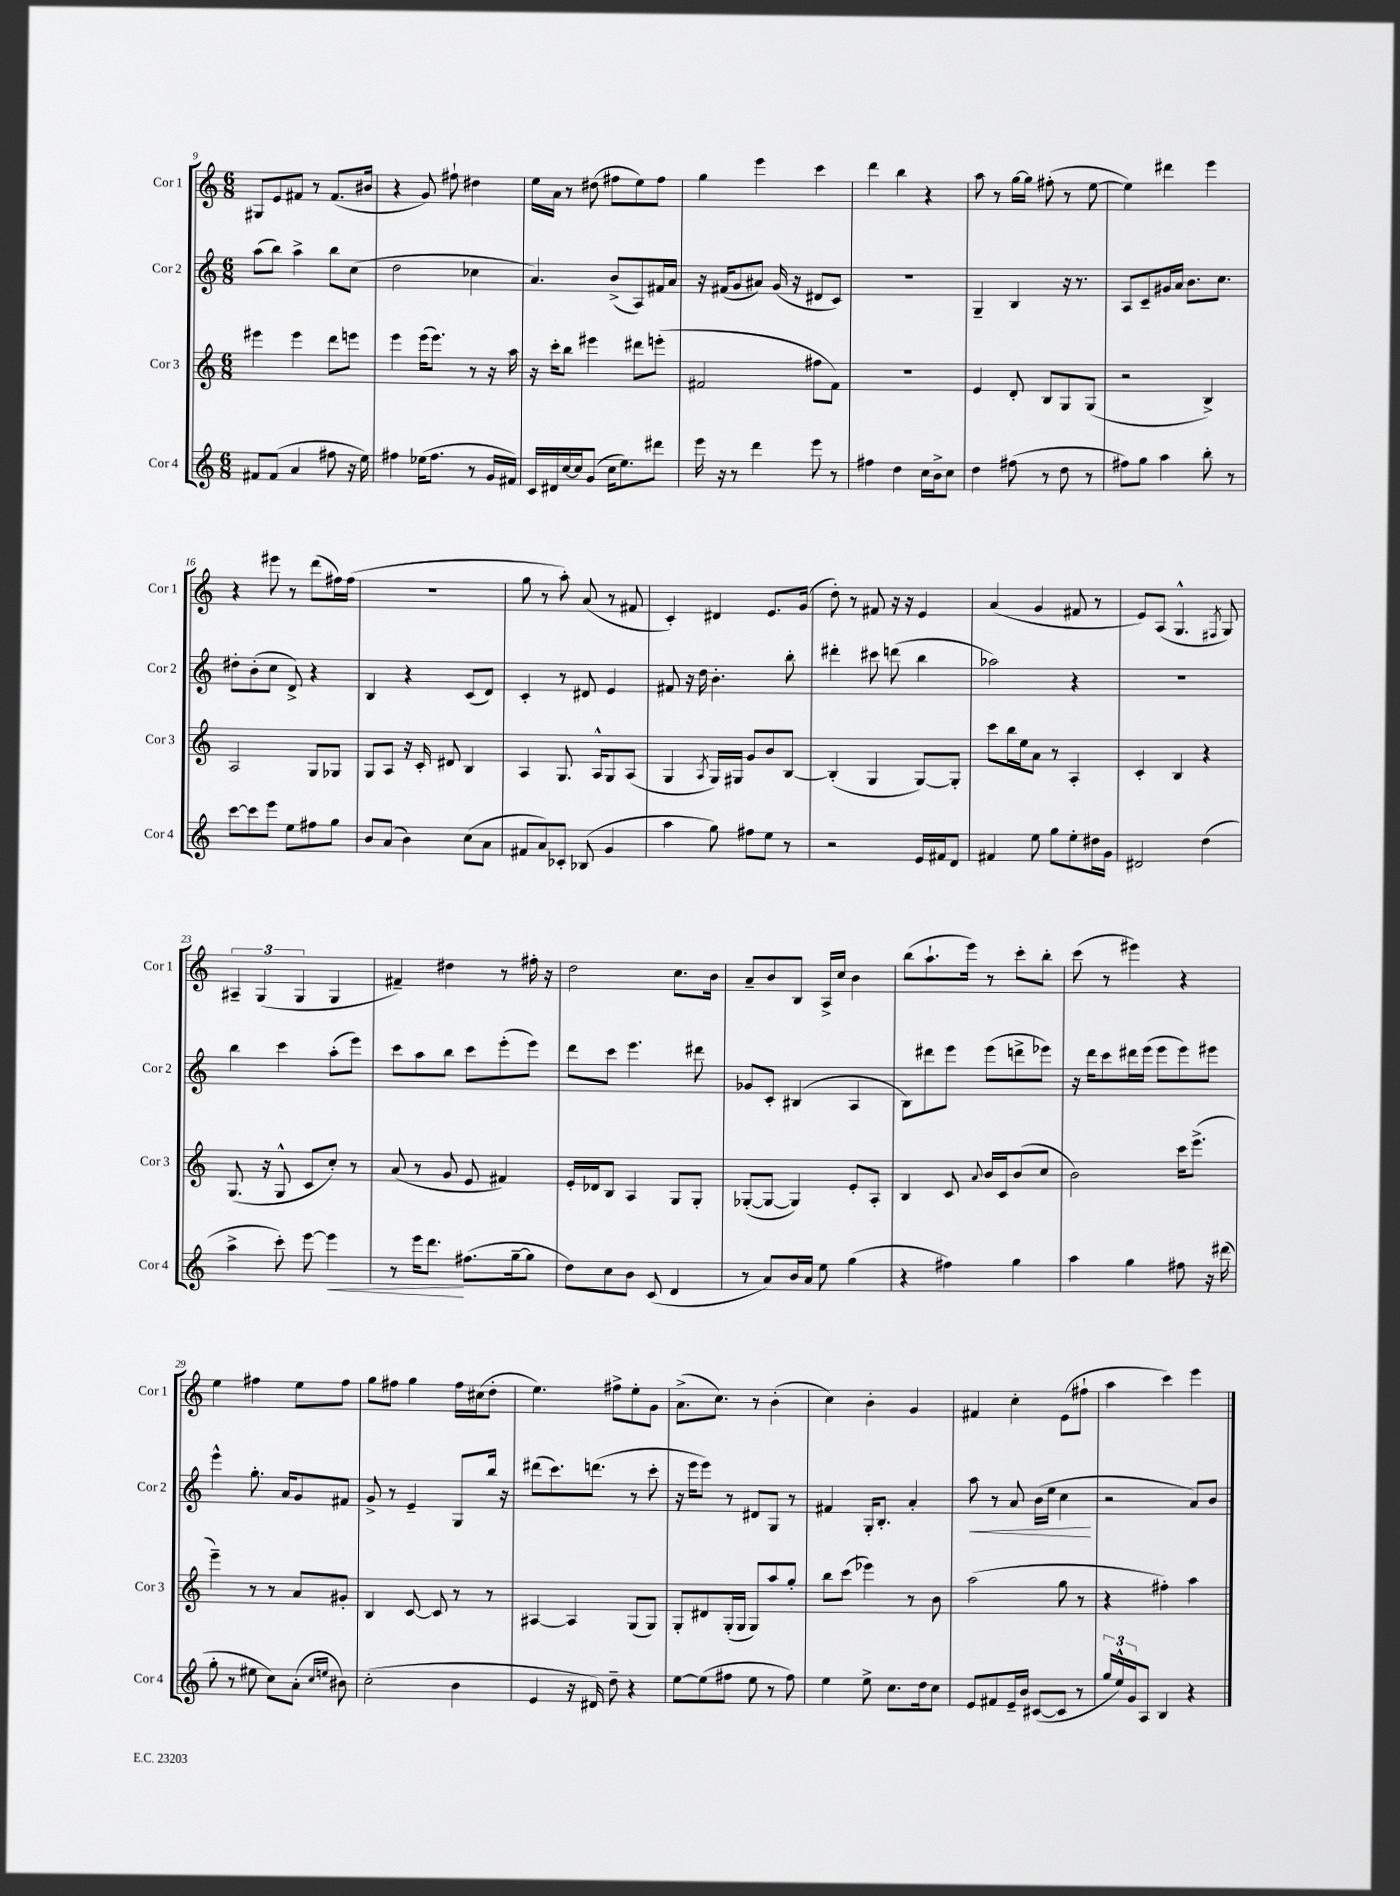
<<
\new StaffGroup <<
\new Staff = "s0" \with { instrumentName = "Cor 1" shortInstrumentName = "Cor 1" } {
    \clef treble \key c \major \numericTimeSignature \time 6/8
    gis8 e'8 fis'8 r8 fis'8.( bis'16 |
    r4 g'8) fis''8-! dis''4 |
    e''16 a'16 r8 dis''8( fis''8 e''8) fis''8 |
    g''4 e'''4 c'''4 |
    d'''4 b''4 r4 |
    a''8 r8 g''16~ g''16 fis''8-.( r8 e''8~ |
    e''4) dis'''4 e'''4 |
    r4 eis'''8 r8 d'''8( fis''16) fis''16( |
    R2. |
    g''8 r8 a''8-.) a'8( r8 fis'8 |
    c'4-.) dis'4 e'8. g'16( |
    d''8-.) r8 fis'8 r16 r16 e'4 |
    a'4( g'4 fis'8 r8 |
    e'8) a8( g4.-^ \acciaccatura { fis8 } g8) |
    \tuplet 3/2 { ais4-- g4( g4 } g4 |
    fis'4--) dis''4 r8 fis''16-. r16 |
    d''2 c''8. b'16 |
    a'8-- b'8 b8 a16-> c''16 b'4 |
    b''8( a''8.-! e'''16) r8 c'''8-. b''8-. |
    c'''8( r8 eis'''4) r4 |
    e''4 fis''4 e''8 fis''8 |
    g''8 fis''8 g''4 fis''16 cis''16( d''8-. |
    e''4.) fis''8-> e''8-. g'8 |
    a'8.->( c''8.) r8 b'4-.( |
    c''4) b'4-. g'4 |
    fis'4 c''4-. e'8( fis''8-! |
    a''4 c'''4) e'''4 \bar "|." |
}
\new Staff = "s1" \with { instrumentName = "Cor 2" shortInstrumentName = "Cor 2" } {
    \clef treble \key c \major \numericTimeSignature \time 6/8
    a''8( b''8) a''4-> b''8 c''8( |
    d''2 ces''4 |
    a'4.) b'8->( a8) fis'16 a'16 |
    r16 fis'16( g'8 ais'8) g'16( r16 dis'8 c'8) |
    R2. |
    g4-- b4 r16 r8. |
    a8 c'8-- gis'16 a'16 b'8. c''8. |
    dis''8-. b'8-.( c''8 d'8->) r4 |
    b4 r4 c'8( d'8) |
    c'4-. r8 dis'8 e'4 |
    fis'8 r16 d''16 b'4.-. b''8-. |
    dis'''4-. cis'''8 d'''8( b''4 |
    aes''2) r4 |
    R2. |
    b''4 c'''4 a''8-.( e'''8) |
    c'''8 a''8 b''8 c'''8 e'''8-.( e'''8) |
    d'''8 c'''8 e'''4. dis'''8 |
    ges'8 c'8-. bis4( a4 |
    b8) dis'''8 e'''8 e'''8( d'''8-> ees'''8) |
    r16 d'''16 c'''8 dis'''16 e'''16( e'''8 e'''8) eis'''8 |
    e'''4-^ g''8.-. a'16 g'8 fis'8 |
    g'8-> r8 e'4-- g8 b''16 r16 |
    dis'''8( c'''8.) d'''8.( r8 c'''8-. |
    r16 e'''16 e'''8) r8 dis'8 g8 r8 |
    fis'4 g16-. b8.-. a'4-. |
    a''8\< r8 a'8 b'16( e''16 c''4\! |
    r2 a'8) b'8 \bar "|." |
}
\new Staff = "s2" \with { instrumentName = "Cor 3" shortInstrumentName = "Cor 3" } {
    \clef treble \key c \major \numericTimeSignature \time 6/8
    eis'''4 eis'''4 d'''8 e'''8 |
    e'''4 e'''16( e'''8.) r8 r16 a''16 |
    r16 c'''16-. b''8 eis'''4 dis'''8 e'''8-.( |
    fis'2 fis''8 fis'8) |
    R2. |
    e'4 d'8-. b8 g8 g8( |
    r2 b4->) |
    a2 g8 ges8 |
    g8 a8 r16 c'16-. dis'8 b4 |
    a4 g8. a16-^ g8 a8( |
    g4 \acciaccatura { a8 } g16) gis16 g'8 b'8 b8~ |
    b4-.( g4 g8~) g8-. |
    c'''8 b''16 e''16 a'8 r8 a4-. |
    c'4-. b4 r4 |
    g8.( r16 g8-^ c'8 c''8-.) r8 |
    a'8( r8 g'8 e'8 fis'4) |
    e'16-. des'16 b8 a4 g8 g8-. |
    ges8~-.( ges8~ ges4) e'8-. a8-. |
    b4 c'8 \appoggiatura { a'8 } b'16 c'16 b'8( c''8 |
    b'2) c'''16 e'''8.->( |
    e'''4--) r8 r8 a'8 gis'8-. |
    b4 c'8~ c'8 r8 r8 |
    ais4~ ais4 g8( g8) |
    g8-. dis'8 g16-.( g16 g8) a''8 g''8-. |
    b''8 c'''8( ees'''4) r8 b'8 |
    a''2( g''8 r8 |
    r4 fis''4-.) a''4 \bar "|." |
}
\new Staff = "s3" \with { instrumentName = "Cor 4" shortInstrumentName = "Cor 4" } {
    \clef treble \key c \major \numericTimeSignature \time 6/8
    fis'8 fis'8( a'4 fis''8 r16 e''16) |
    fis''4 ees''16( fis''8. r8 g'16 fis'16) |
    c'16 dis'16 c''16~ c''16 g'8( c''16 e''8.) dis'''8 |
    e'''16 r16 r8 d'''4 e'''8 r8 |
    fis''4 d''4 c''16 b'16-> c''8 |
    d''4 fis''8( r8 d''8 r8 |
    fis''8) g''8 a''4 b''8-. r8 |
    c'''8~ c'''8 e'''8 e''8 fis''8 g''8 |
    b'8 a'8( b'4) c''8( a'8 |
    fis'8 a'8) ces'8-. bes8( g'4 |
    a''4 g''8) fis''8 e''8 r8 |
    r2 e'16 fis'16 d'8 |
    fis'4 e''8 g''8 e''8-. dis''16 g'16 |
    dis'2 d''4( |
    a''4-> c'''8-.) e'''8~ e'''4\< |
    r8 e'''16 d'''8.\! fis''8.( g''16~-- g''8 |
    d''8) c''8 b'8 c'8( d'4 |
    r8 a'8) b'16 a'16 e''8 g''4( |
    r4 fis''4) g''4 |
    a''4 g''4 fis''8 r16 dis'''16( |
    g''8-. r8 eis''8 c''8) a'8-.( \grace { c''16 e''16 } bis'8) |
    c''2-.( b'4 |
    e'4 r16 dis'16) d''8-- r4 |
    e''8~ e''8( fis''8 e''8 r8 fis''8) |
    e''4 e''8-> c''8. d''16 c''8 |
    e'8 fis'8 e'16-- b'16 cis'8~( cis'8 r8 |
    \tuplet 3/2 { g''16 e''16-^) g'16 } a8 b4 r4 \bar "|." |
}
>>
>>
\layout { \context { \Score currentBarNumber = #9 } }
